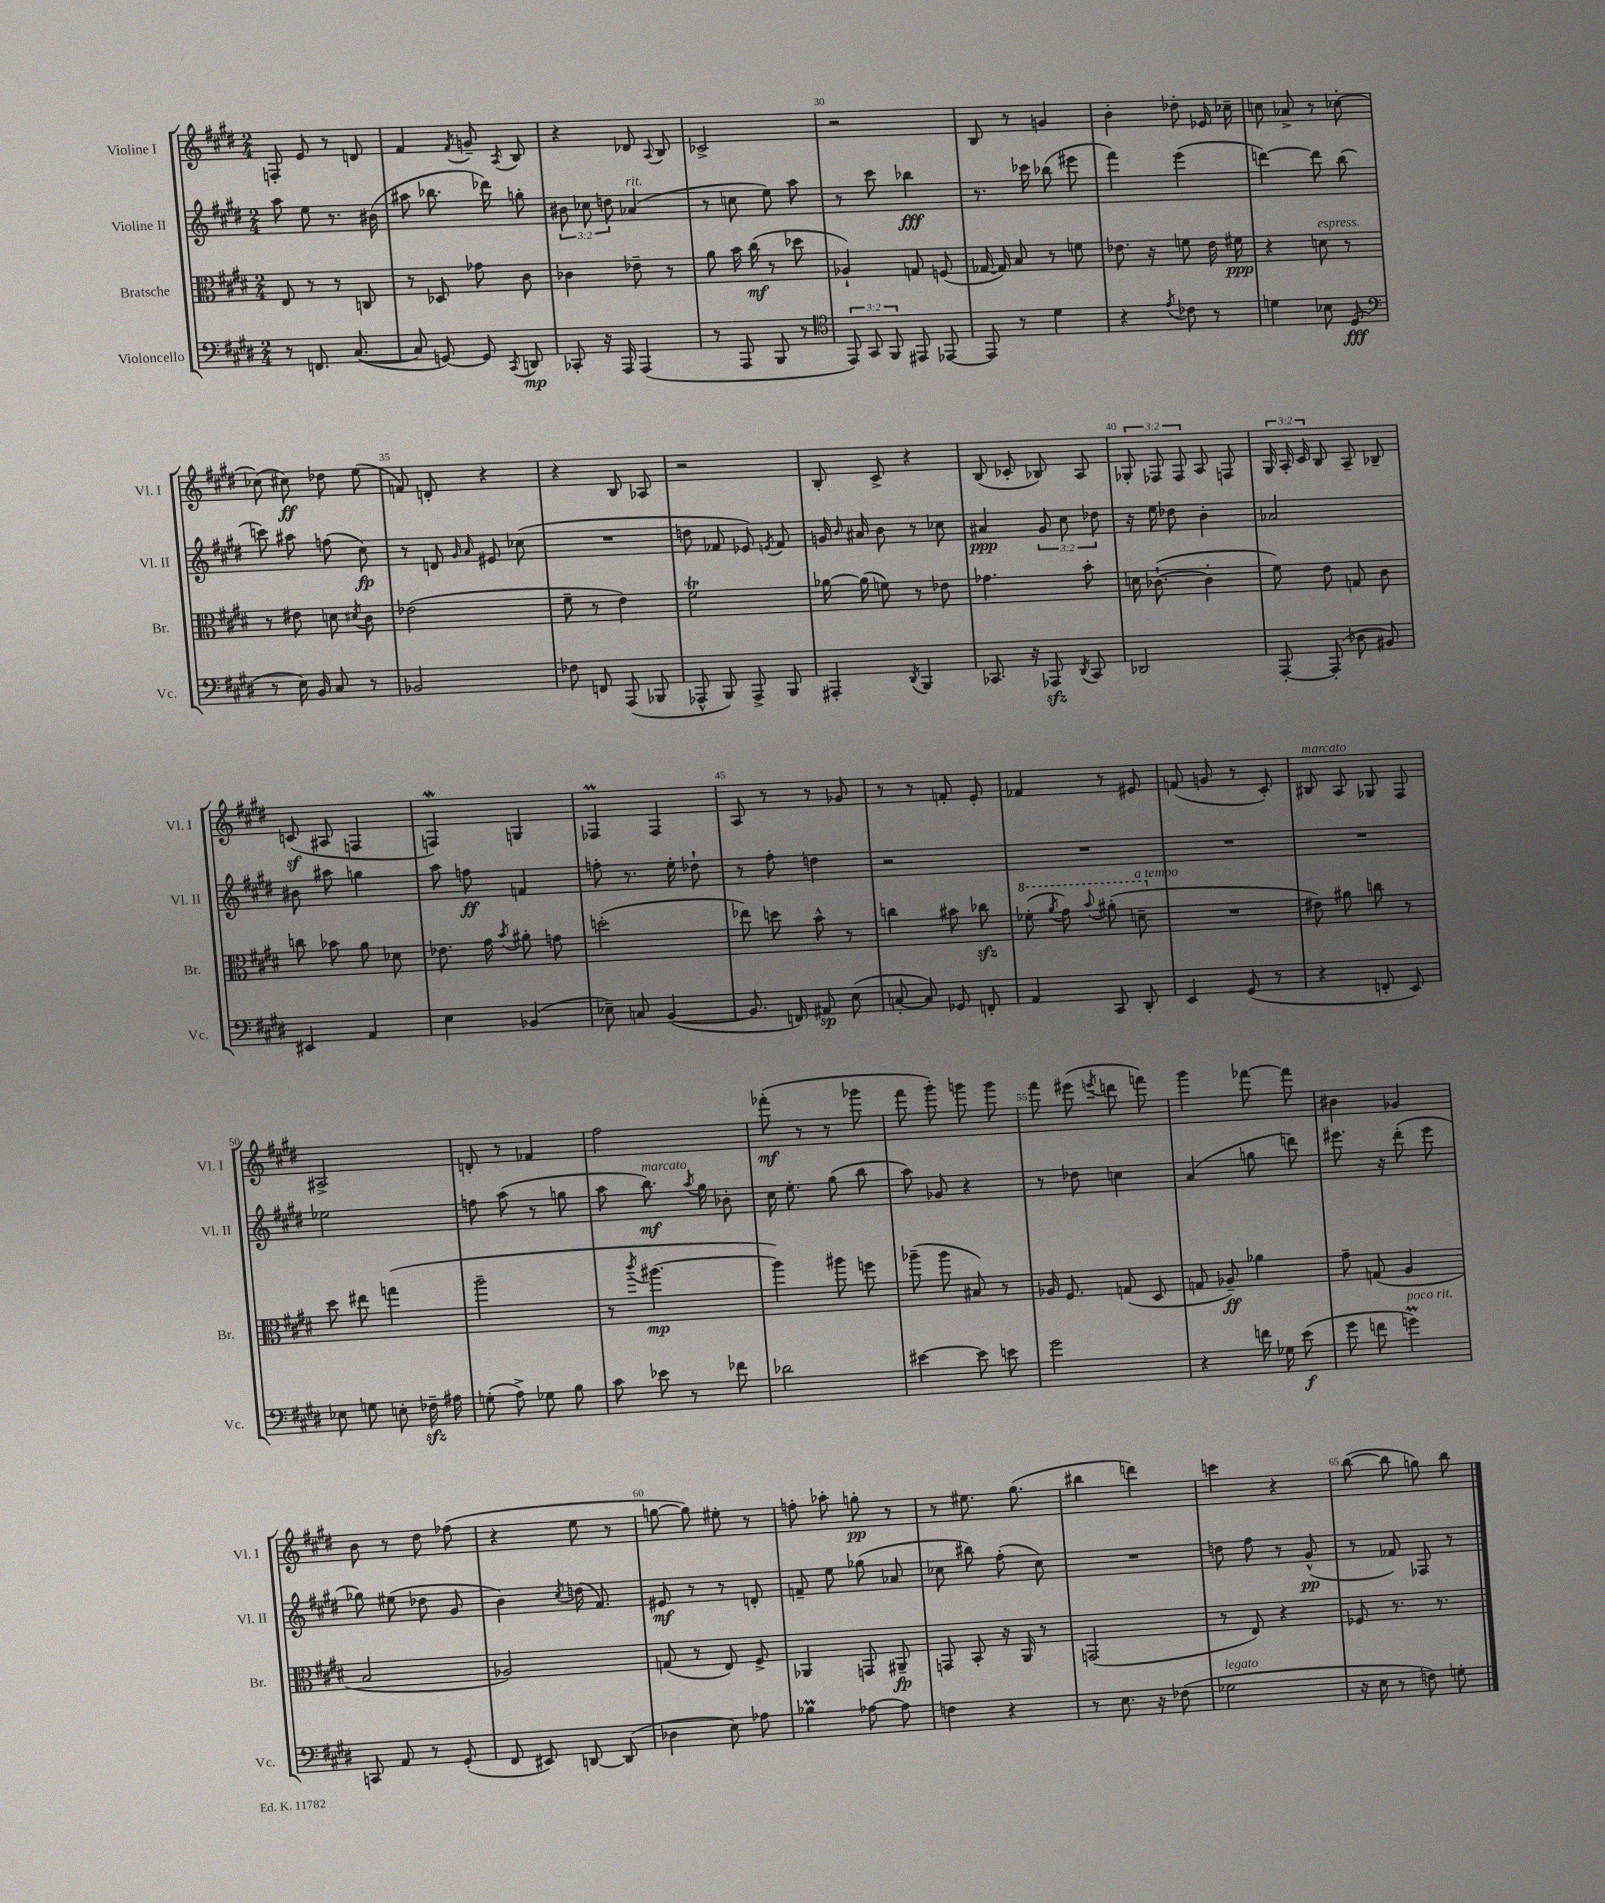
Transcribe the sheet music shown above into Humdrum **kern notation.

**kern	**kern	**kern	**kern
*staff4	*staff3	*staff2	*staff1
*clefF4	*clefC3	*clefG2	*clefG2
*k[f#c#g#d#]	*k[f#c#g#d#]	*k[f#c#g#d#]	*k[f#c#g#d#]
*M2/4	*M2/4	*M2/4	*M2/4
8r	8E	8aa	8F'
8.FF	8r	8ee	8e
.	8r	8.r	8r
([8.C#	.	.	.
.	8C	.	8d
.	.	(16b#	.
=	=	=	=
8C#]	8r	8aa#	4f#
[8GG)	8D-	8.bb-	.
.	.	.	8qf#
8GG]	8g-	.	8g~
.	.	16ddd-)	.
8qCC#	.	.	8qA
8DD	8c#	8gg'	8B
=	=	=	=
8CC-'	4c-	12b#	4r
.	.	12cc-	.
16r	.	.	.
.	.	12dd	.
16AAA	.	.	.
(4AAA	8e-~	(4a-	8d-
.	.	.	8qqA
.	8r	.	8B
=	=	=	=
8r	8a	8r	2c-^
8AAA	16b	8cc	.
.	(16cc#	.	.
8BBB	8r	8ee)	.
8r	8dd-	8aa	.
=	=	=	=
*clefC4	*	*	*
12EE)	4A-`)	8r	2r
12GG#	.	.	.
.	.	8ccc#	.
12FF#	.	.	.
8EE#	8G	4bb-	.
[8EE-	(8F	.	.
=	=	=	=
8EE-]	[16G-	8.r	8B
.	16G-])	.	.
8r	8B	.	8r
.	.	16ccc-	.
4d#	8r	(8bb-	4g
.	8f	8eee#	.
=	=	=	=
4r	8.e-	4fff#)	4b'
.	16r	.	.
8qe	.	.	.
8c-	8f	(4eee	8dd-'
8r	16e-	.	16e-
.	16f#	.	16cc-~
=	=	=	=
4d	4r	[4ddd)	8cc
.	.	.	8a-^
8B-	8d	8ddd]	8r
(8D#	8r	(8bb	[8cc-'
=	=	=	=
*clefF4	*	*	*
8r	8r	8ccc)	(8cc-]
16E)	8e#	8aa#	8cc#)
16BB	.	.	.
8C#	8d	(8ff	8dd-
.	8qd#	.	.
8r	8c#	8cc#)	(8ee
=	=	=	=
2BB-	(2e-	8r	8f)
.	.	8d	8d'
.	.	16qqg#	.
.	.	16qqa	.
.	.	8e#	4r
.	.	(8cc-	.
=	=	=	=
8F-	8f#~	2r	4r
8FF	8r	.	.
(8AAA	4e)	.	8B
8BBB-	.	.	8A-
=	=	=	=
8AAA-^^	2f#	8dd	2r
8BBB)	.	8f-	.
8AAA-^	.	8e-)	.
.	.	8qe	.
8BBB	.	8f-	.
=	=	=	=
4AAA#'	[16a-	16g	8B'
.	.	16qqb	.
.	(16a-]	16a#	.
.	8f)	8b	8c#^
8qDD#	.	.	.
4BBB	8r	8r	4r
.	8e-	8cc-	.
=	=	=	=
8.CC-	4.g-	4a#	(8B
.	.	.	8c-'
16r	.	.	.
8AAA-	.	12g#	8B-)
.	.	12cc#	.
8qDD#	.	.	.
8CC-	8b'	.	8A
.	.	12dd-	.
=	=	=	=
2DD-	16d	16r	12G-'
.	([8.c-`	16ee	.
.	.	.	12F-
.	.	8dd-	.
.	.	.	12F-
.	4c-']	4b'	8A
.	.	.	8F
=	=	=	=
[8AAA'	8f#)	2a-	24G#
.	.	.	24A'
.	.	.	24c#
(8AAA']	8e	.	8B
8D-	8G	.	8A~
8BB#)	8c#	.	8B-~
=	=	=	=
4EE#	8cc	8b#	(8c
.	8b-	8aa#	8A#
4AA	8a	4gg	4F
.	8d-	.	.
=	=	=	=
4E	8.e-	8aa	4F)
.	.	8ff	.
.	16g#	.	.
.	8qb	.	.
(4BB-	8a#'	4f	4G
.	8g	.	.
=	=	=	=
8E-~)	(2dd'	8ff'	4F-
8C	.	8.r	.
([4BB	.	.	4F-
.	.	16ee'	.
.	.	8dd-`	.
=	=	=	=
8.BB]	8ee-)	8r	8A
.	8dd	8ff#'	8r
16FF)	.	.	.
8AA#	8b^^	4dd	8r
(8E	8r	.	8g-
=	=	=	=
[8C'	4cc	2r	8r
8C])	.	.	8r
8GG-	8b#	.	8f'
8FF'	8cc-	.	8e'
=	=	=	=
4AA	(8ff-'	2r	4f-
.	8qaa	.	.
.	8gg#)	.	.
.	8qqbb	.	.
8CC#	(8aa#'	.	8r
8DD#'	8dd~	.	8e#
=	=	=	=
4EE	2r	2r	(8f
.	.	.	8g
(8GG#	.	.	8r
8r	.	.	8c#')
=	=	=	=
4r	8e#)	2r	8B#
.	8a#	.	8A
8FF'	8cc	.	8G-
8EE)	8r	.	8F#
=	=	=	=
8E-	8dd#	2ee-	2A#^
8G	8ee#	.	.
8E'	(4gg	.	.
16F-~	.	.	.
16A#	.	.	.
=	=	=	=
(8G'	2aa~	8ff	8d'
8A^)	.	(8aa	8r
8G-	.	8r	4f-
8B	.	8gg	.
=	=	=	=
8c#	8r	8aa	2ff#
.	8qccc#	.	.
8e-	[4.aa#	8.bb)	.
8r	.	.	.
.	.	8qaa	.
.	.	16gg#	.
8f-	.	8b-'	.
=	=	=	=
2d-	4aa#])	16cc#	(8fff-'
.	.	8.ee'	.
.	.	.	8r
.	8aa#	(8gg#	8r
.	8ff	8bb	8ggg-
=	=	=	=
[4e#	(8aa-~	8aa)	8fff#
.	8aa-	8g-	8ggg#')
8e#]	8B#)	4r	8ggg
8e	8r	.	8ggg
=	=	=	=
2g#	16A-	8r	8fff#
.	8.F#	.	.
.	.	8dd-	(8eee#
.	.	.	8qeee
.	(8G	4cc	8ddd
.	8D#	.	8fff)
=	=	=	=
4r	8G	(4a	4ggg#
.	8A-~)	.	.
16f	4a-	8gg	[8fff-
16G-	.	.	.
(8e	.	8ddd)	8fff-]
=	=	=	=
8g#	8g#~	8.eee#	4b#
8f	(8G	.	.
.	.	16r	.
4g)	4A	(8ddd#'	4g-
.	.	8eee#	.
=	=	=	=
8CC	2B	8gg-)	8b
8AA	.	(8ee#	8r
8r	.	8dd-	8dd#
(8GG#'	.	8g#	(8ff-
=	=	=	=
8FF#	2A-)	4b)	4r
8EE#)	.	.	.
.	.	8qcc#	.
[8DD	.	(16dd	8ee
.	.	8.f#)	.
(8DD]	.	.	8r
=	=	=	=
4D-	(8G	8e#	[8gg
.	8r	8r	8gg])
8E)	8E)	8r	8ee#'
8A-	8F#^	8d'	8r
=	=	=	=
4B-	4AA-	8f~	8ff'
.	.	8ee	8aa-'
[8A-	8GG	(8gg-	8gg'
8A-]	8AA#~	8a-	8r
=	=	=	=
4F	8GG	8cc-	8r
.	8BB'	8bb#)	8.ee#
4r	16r	(8ff#'	.
.	16AA	.	(8.gg#
.	8r	8cc-)	.
=	=	=	=
8r	(2GG	2r	4bb#
8.E	.	.	.
.	.	.	4ddd)
16r	.	.	.
(8F-	.	.	.
=	=	=	=
2G-	8r	8dd	4ccc
.	8E)	8ff#	.
.	4r	8r	4r
.	.	(8g#^^	.
=	=	=	=
16r	8F-	8r	([8bb
16E	.	.	.
8r	8.r	8f-)	8bb]
8F)	.	8F-	8gg)
.	8.r	.	.
8G'	.	8r	8bb
==	==	==	==
*-	*-	*-	*-
